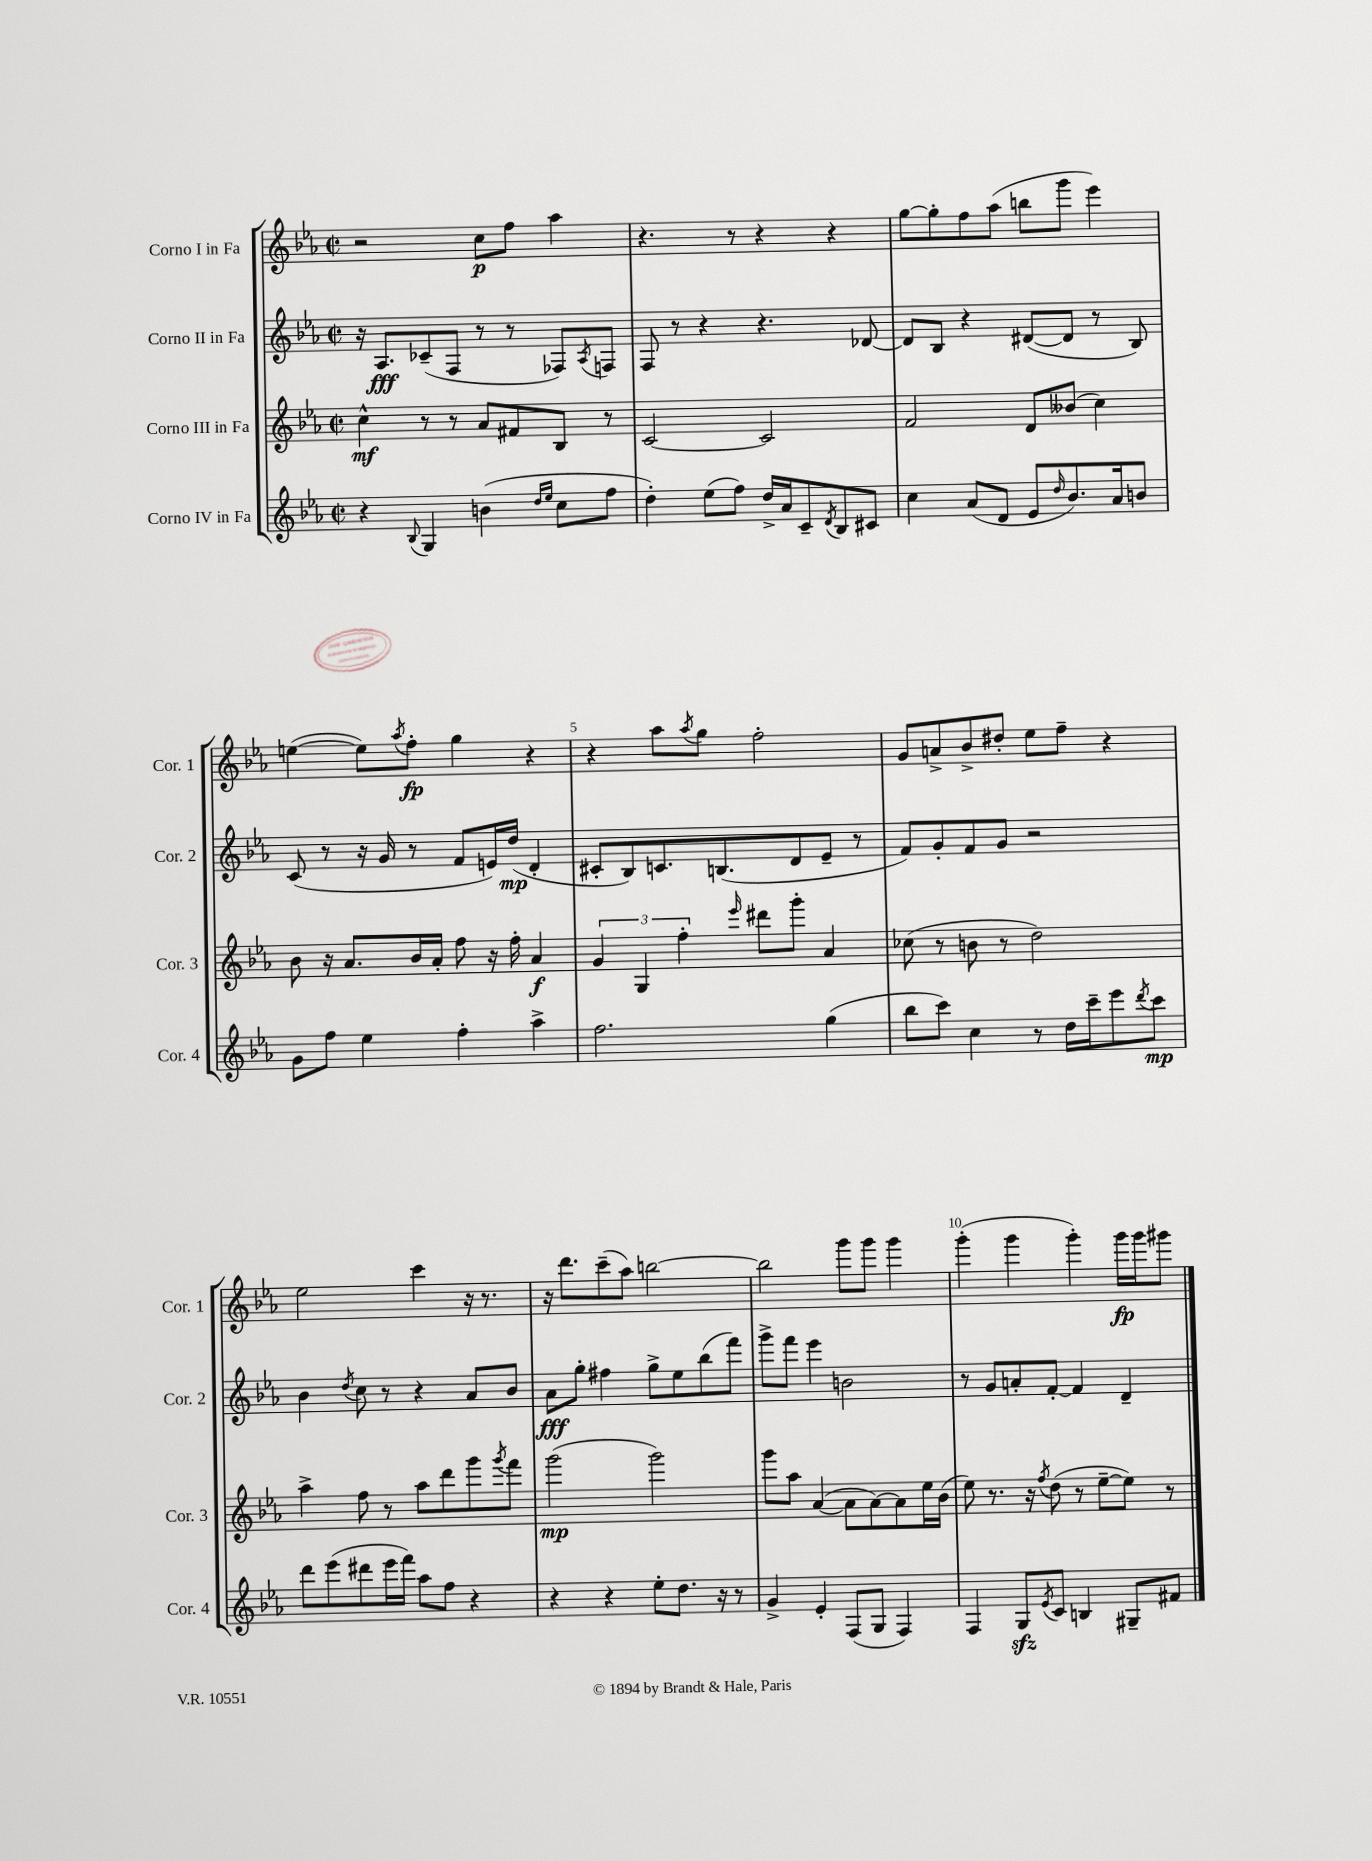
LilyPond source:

<<
\new StaffGroup <<
\new Staff = "s0" \with { instrumentName = "Corno I in Fa" shortInstrumentName = "Cor. 1" } {
    \clef treble \key ees \major \defaultTimeSignature \time 2/2
    r2 c''8\p f''8 aes''4 |
    r4. r8 r4 r4 |
    g''8~ g''8-. f''8 aes''8( b''8 g'''8 ees'''4) |
    e''4~( e''8) \acciaccatura { aes''8 } f''8-.\fp g''4 r4 |
    r4 aes''8 \acciaccatura { aes''8 } g''8 f''2-. |
    g'8 a'8-> bes'8-> dis''8-. ees''8 f''8-- r4 |
    ees''2 c'''4 r16 r8. |
    r16 d'''8. c'''8--( aes''8) b''2~ |
    b''2 g'''8 g'''8 g'''4 |
    g'''4-.( g'''4 g'''4-.) g'''16\fp g'''16 gis'''8 \bar "|." |
}
\new Staff = "s1" \with { instrumentName = "Corno II in Fa" shortInstrumentName = "Cor. 2" } {
    \clef treble \key ees \major \defaultTimeSignature \time 2/2
    r16 aes8.\fff ces'8--( f8 r8 r8 fes8) \acciaccatura { aes8 } f8 |
    f8 r8 r4 r4. des'8~ |
    des'8 bes8 r4 dis'8~( dis'8 r8 bes8) |
    c'8( r8 r16 g'16 r8 f'8 e'16) d''16\mp( d'4-. |
    cis'8-. bes8) c'8. b8.( d'8 ees'8-- r8 |
    f'8) g'8-. f'8 g'8 r2 |
    bes'4 \acciaccatura { d''8 } c''8 r8 r4 aes'8 bes'8 |
    aes'8\fff g''8-. fis''4 g''8-> ees''8 bes''8( f'''8) |
    g'''8-> f'''8 ees'''4 b'2 |
    r8 g'8 a'8-. f'8~-. f'4 d'4-- \bar "|." |
}
\new Staff = "s2" \with { instrumentName = "Corno III in Fa" shortInstrumentName = "Cor. 3" } {
    \clef treble \key ees \major \defaultTimeSignature \time 2/2
    c''4-^\mf r8 r8 aes'8 fis'8 bes8 r8 |
    c'2~ c'2 |
    f'2 d'8 beses'8( c''4) |
    bes'8 r16 aes'8. bes'16 aes'16-. f''8 r16 f''16-. aes'4\f |
    \tuplet 3/2 { g'4 g4 f''4-. } \grace { ees'''16 } dis'''8 g'''8-. aes'4 |
    ces''8( r8 b'8 r8 d''2) |
    aes''4-> f''8 r8 aes''8 d'''8 g'''8 \acciaccatura { g'''8 } f'''8 |
    g'''2\mp( g'''2) |
    g'''8 aes''8 aes'4~( aes'8 aes'8~) aes'8 ees''16 bes'16( |
    ees''8) r8. r16 \acciaccatura { f''8 } d''8( r8 ees''8~-- ees''8) r8 \bar "|." |
}
\new Staff = "s3" \with { instrumentName = "Corno IV in Fa" shortInstrumentName = "Cor. 4" } {
    \clef treble \key ees \major \defaultTimeSignature \time 2/2
    r4 \appoggiatura { bes8 } g4 b'4( \grace { d''16 ees''16 } c''8 f''8 |
    d''4-.) ees''8( f''8) d''16-> aes'16 c'8-- \acciaccatura { d'8 } bes8 cis'8 |
    c''4 aes'8( d'8 ees'8 \grace { d''16 } bes'8.) aes'16 b'8 |
    g'8 f''8 ees''4 f''4-. aes''4-> |
    f''2. g''4( |
    bes''8 c'''8) c''4 r8 d''16 c'''16-- ees'''8 \acciaccatura { d'''8 } c'''8\mp |
    d'''8 ees'''8( dis'''8 ees'''16 f'''16) aes''8 f''8 r4 |
    r4 r4 ees''8-. d''8. r16 r8 |
    g'4-> ees'4-. f8( g8 f4) |
    f4 g8\sfz \acciaccatura { ees'8 } c'8 b4 gis8-- fis'8 \bar "|." |
}
>>
>>
\layout { \context { \Score \override BarNumber.break-visibility = ##(#f #t #t) barNumberVisibility = #(every-nth-bar-number-visible 5) } }
